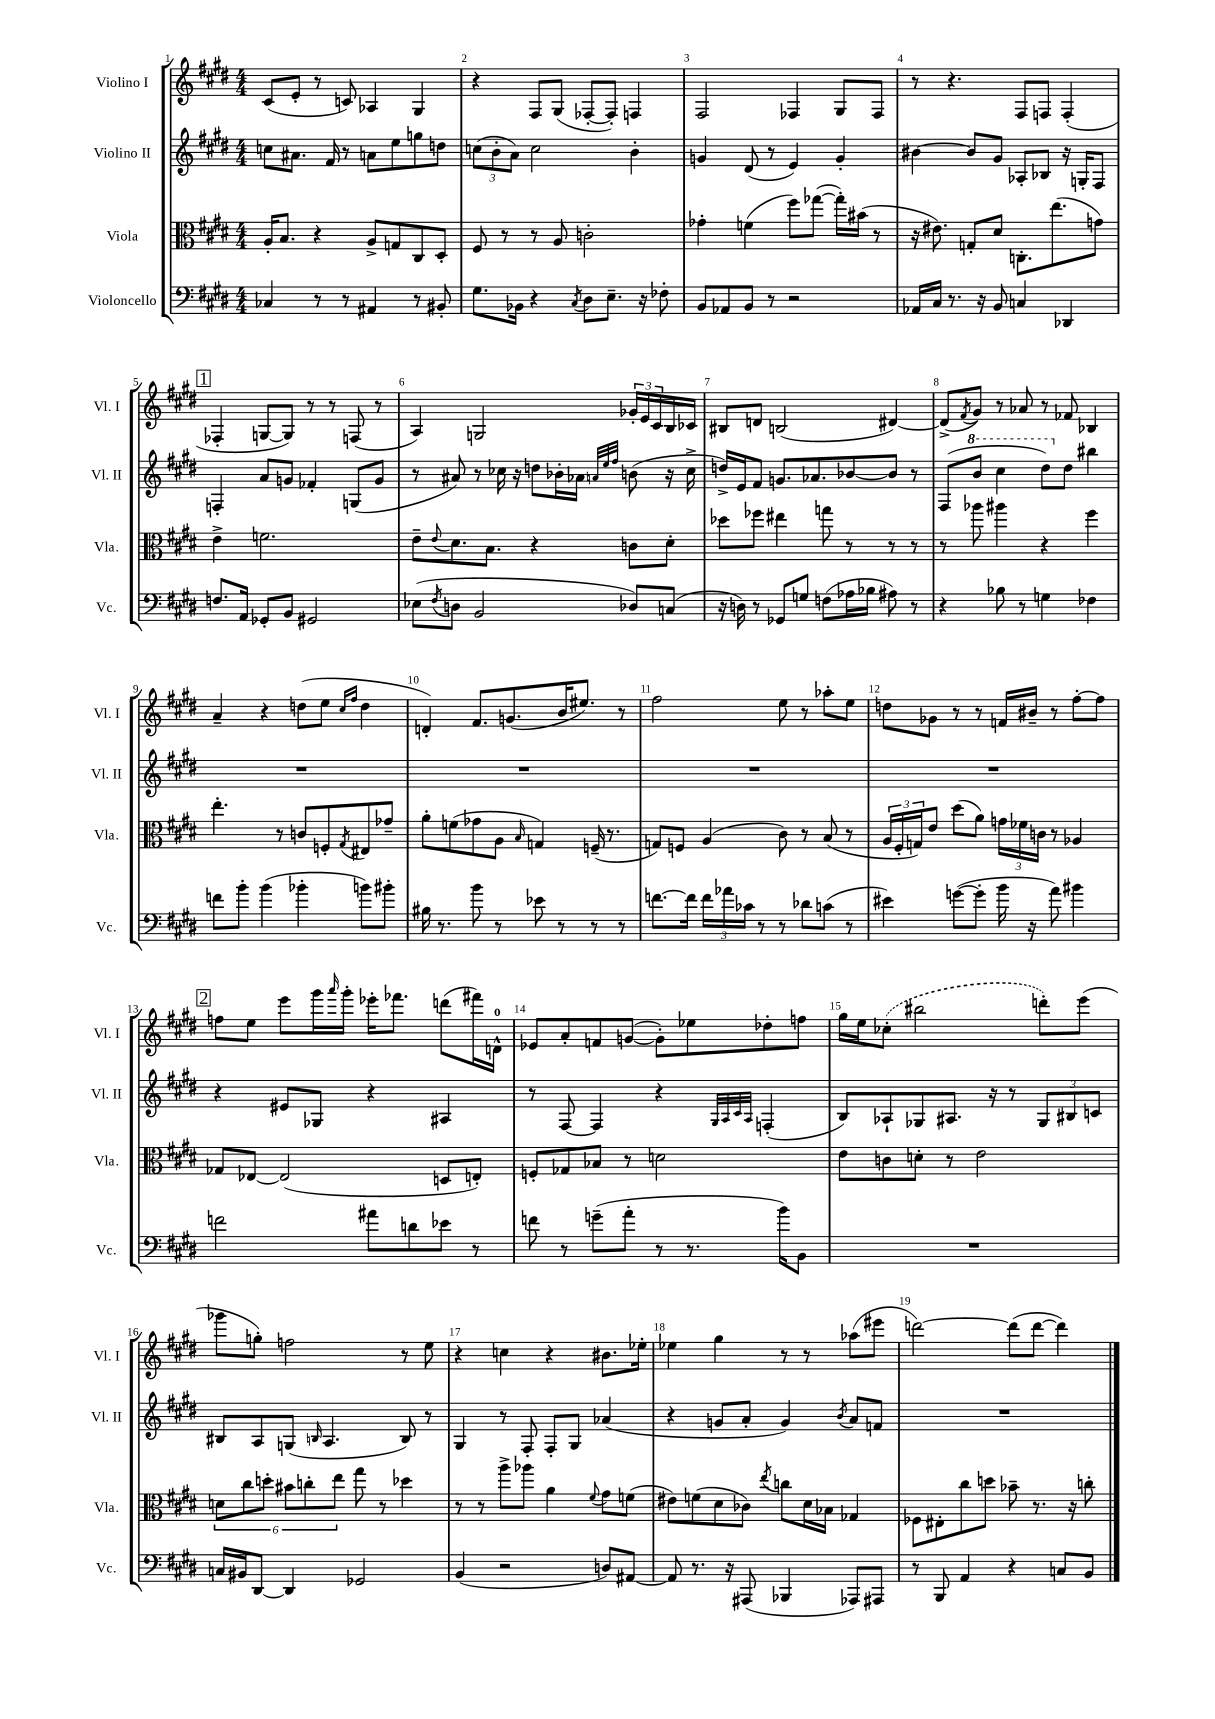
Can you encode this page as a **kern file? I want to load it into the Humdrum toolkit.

**kern	**kern	**kern	**kern
*part4	*part3	*part2	*part1
*staff4	*staff3	*staff2	*staff1
*I"Violoncello	*I"Viola	*I"Violino II	*I"Violino I
*I'Vc.	*I'Vla.	*I'Vl. II	*I'Vl. I
*clefF4	*clefC3	*clefG2	*clefG2
*k[f#c#g#d#]	*k[f#c#g#d#]	*k[f#c#g#d#]	*k[f#c#g#d#]
*M4/4	*M4/4	*M4/4	*M4/4
=1	=1	=1	=1
4C-X/	16A'/KL	8ccn\L	(8c#/L
.	8.B/J	.	.
.	.	8.a#X\J	8e'/J
8r	4r	.	8r
.	.	16f#/	.
8r	.	8r	8cn/)
4AA#X/	8A^/L	8an\L	4A-X/
.	8Gn/	8ee\	.
8r	8C#/	8ggn\	4G#/
8BB#X'/	8D#'/J	8ddn\J	.
=2	=2	=2	=2
8.G#\L	8F#/	(12ccn\L	4r
.	.	12b'\	.
.	8r	.	.
.	.	12a\J)	.
16BB-X\Jk	.	.	.
4r	8r	2cc\	8F#/L
.	8A/	.	(8G#/J
8qC#/	.	.	.
8D#\L	2cn'\	.	[8F-X'/L
8.E~\J	.	.	8F-'/J])
.	.	4b'\	4Fn/
16r	.	.	.
8F-X'\	.	.	.
=3	=3	=3	=3
8BB/L	4g-X'\	4gn/	2F#/
8AA-X/	.	.	.
8BB/J	(4fn\	(8d#/	.
8r	.	8r	.
2r	8ff#\L)	4e/)	4F-X/
.	([8gg-X\J	.	.
.	16gg-'\LL])	4g'/	8G#/L
.	(16b#X\JJ	.	.
.	8r	.	8F-/J
=4	=4	=4	=4
16AA-X/LL	16r	[4b#X\	8r
16C#/JJ	8.e#X\)	.	.
8.r	.	.	4.r
.	8Gn'/L	8b#/L]	.
16r	.	.	.
8BB/	8d#/J	8g#/J	.
4Cn/	8.Cn'\L	8A-X'/L	8F#/L
.	.	8B-X/J	8Fn/J
.	(8.ee\	.	.
4DD-X/	.	16r	(4F'/
.	.	16Gn'/KL	.
.	8gn\J)	8F#/J	.
!!LO:LB:g=z
!!LO:REH:place=s1:t=1
=5	=5	=5	=5
8.Fn/L	4e^\	4Fn'/	4F-X'/
16AA/Jk	.	.	.
8GG-X'/L	2.fn\	8a/L	[8Gn/L
8BB/J	.	8gn/J	8G/J])
2GG#X/	.	4f-X'/	8r
.	.	.	8r
.	.	(8Gn/L	(8Fn/
.	.	8g/J	8r
=6	=6	=6	=6
(8E-X\L	8e~\L	8r	4A/)
8qF#/	8qqe/	.	.
8Dn\J	8.d#\	8a#X/)	.
2BB/	.	8r	2Gn/
.	8.B\J	.	.
.	.	16cc-X\	.
.	.	16r	.
.	4r	8ddn\L	.
.	.	16b-X'\L	.
.	.	16a-X\JJ	.
.	.	32qqan/LLL	.
.	.	32qqee/	.
.	.	32qqff#/JJJ	.
8D-X/L)	8cn\L	(8bn\	24g-X'/LL
.	.	.	24e/
.	.	.	24c#/
(8Cn/J	8d#'\J	16r	16B/
.	.	16cc-^\	16c-X/JJ
=7	=7	=7	=7
16r	8dd-X\L	16ddn^/LL)	8B#X/L
16Dn\)	.	16e/J	.
8r	8ff-X\J	8f#/J	8dn/J
8GG-X/L	4ee#X\	8.gn/L	(2Bn/
8Gn/J	.	.	.
.	.	8.a-X/	.
(8Fn\L	8ggn\	.	.
16A-X\L	8r	[8b-X/	.
16B-X\JJ	.	.	.
8A#X\)	8r	8b-/J]	[4d#X/)
8r	8r	8r	.
=8	=8	=8	=8
4r	8r	(8F#/L	(8d#^/L]
.	.	.	8qf#/
*	*	*8va	*
.	8aa-X\	8bb/J	8g#/J)
8B-X\	4aa#X\	4ccc#\	8r
8r	.	.	8a-X/
4Gn\	4r	8ddd#\L)	8r
*	*	*X8va	*
.	.	8dd#\J	8f-X/
4F-X\	4ff#\	4bb#X\	4B-X/
!!LO:LB:g=z
=9	=9	=9	=9
8fn\L	4.ee'\	1r	4a~/
8b'\J	.	.	.
(4b\	.	.	4r
.	8r	.	.
4b-X'\	8cn/L	.	(8ddn\L
.	8Fn'/	.	8ee\J
.	.	.	16qqcc#/LL
.	8qG#/	.	16qqff#/JJ
8bn\L)	8E#X/	.	4dd\
8b#X'\J	8g-X~/J	.	.
=10	=10	=10	=10
16B#X\	8a'\L	1r	4dn'/)
8.r	.	.	.
.	(8fn\	.	.
8b\	8g-X\	.	8.f#/L
8r	8A\J	.	.
.	.	.	(8.gn/
.	16qqB/	.	.
8e-X\	4Gn/)	.	.
8r	.	.	16b/K
.	.	.	8.ee#X/J)
8r	(16Fn~/	.	.
.	8.r	.	.
8r	.	.	8r
=11	=11	=11	=11
[8.fn\L	8Gn/L)	1r	2ff#\
.	8Fn/J	.	.
16f\Jk]	.	.	.
24f\LL	(4A/	.	.
24a-X\	.	.	.
24c-X\JJ	.	.	.
8r	.	.	.
8r	8c#\)	.	8ee\
8d-X\L	8r	.	8r
(8cn\J	(8B/	.	8aa-X'\L
8r	8r	.	8ee\J
=12	=12	=12	=12
4e#X\)	24A/LL	1r	8ddn\L
.	24F#'/	.	.
.	24Gn/J)	.	.
.	8e/J	.	8g-X\J
([8gn\L	(8dd#\L	.	8r
8g'\J]	8a\J)	.	8r
16b\	24gn\LL	.	16fn/LL
.	24f-X\	.	.
16r	.	.	16b#X~/JJ
.	24cn\JJ	.	.
8a\)	8r	.	8r
4b#X\	4A-X/	.	[8ff#'\L
.	.	.	8ff#\J]
!!LO:LB:g=z
!!LO:REH:place=s1:t=2
=13	=13	=13	=13
2fn\	8G-X/L	4r	8ffn\L
.	[8E-X/J	.	8ee\J
.	(2E-/]	8e#X/L	8eee\L
.	.	8G-X/J	16ggg#\L
.	.	.	16qqaaa/
.	.	.	16ggg#'\JJ
8a#X\L	.	4r	16eee-X'\KL
.	.	.	8.fff-X\J
8dn\	.	.	.
8e-X\J	8Dn/L	4A#X/	(8dddn\L
8r	8En'/J)	.	16fff#X\L)
.	.	.	16dn^^\JJ
=14	=14	=14	=14
8fn\	8Fn'/L	8r	8e-X/L
8r	8G-X/	[8F#/	8a'/
(8gn~\L	8B-X/J	4F#/]	8fn/
8a'\J	8r	.	([8gn/J
8r	2dn\	4r	8g'\L])
8.r	.	.	8ee-X\
.	.	32qqG#/LLL	.
.	.	32qqA/	.
.	.	32qqc#/	.
.	.	32qqA/JJJ	.
.	.	(4Fn'/	8dd-X'\
16b\KL)	.	.	.
8BB\J	.	.	8ffn\J
=15	=15	=15	=15
1r	8e\L	8B/L)	16gg#\LL
.	.	.	16ee\J
.	8cn\	8A-X`/	(8cc-X'\J
.	8dn'\J	8G-X/	2bb#X\
.	8r	8.A#X/J	.
.	2e\	.	.
.	.	16r	.
.	.	8r	.
.	.	12G-/L	8dddn'\L)
.	.	12B#X/	.
.	.	.	(8eee\J
.	.	12cn/J	.
!!LO:LB:g=z
=16	=16	=16	=16
16Cn/LL	12dn\L	8B#X/L	8ggg-X\L
16BB#X/J	.	.	.
.	12cc#\	.	.
[8DD#/J	.	8A/	8ggn'\J)
.	12ddn'\J	.	.
4DD#/]	12b#X\L	(8Gn/J	2ffn\
.	12ccn'\	.	.
.	.	16qqBn/	.
.	.	4.A/	.
.	12ee\J	.	.
2GG-X/	8gg#\	.	.
.	8r	.	.
.	4dd-X\	8B/)	8r
.	.	8r	8ee\
=17	=17	=17	=17
(4BB/	8r	4G#/	4r
.	8r	.	.
2r	8aa^\L	8r	4ccn\
.	8aa-X\J	8F#'/	.
.	4a\	8F#'/L	4r
.	.	8G#/J	.
.	8qqf#/	.	.
8Dn/L)	8g#\L	(4a-X/	8.b#X\L
[8AA#X/J	(8fn\J	.	.
.	.	.	16ee-X'\Jk
=18	=18	=18	=18
8AA#/]	8e#X\L)	4r	4ee-X\
8.r	(8fn\	.	.
.	8d#\	8gn/L	4gg#\
16r	.	.	.
(8AAA#X/	8c-X\J)	8a'/J	.
.	8qee/	.	.
4BBB-X/	8ccn\L	4g/)	8r
.	16d#\L	.	8r
.	16B-X\JJ	.	.
.	.	8qb/	.
8AAA-X/L)	4G-X/	8a/L	(8aa-X\L
8AAA#X/J	.	8fn/J	8eee#X\J
=19	=19	=19	=19
8r	8F-X\L	1r	[2dddn\)
8BBB/	8E#X'\	.	.
4AA/	8cc#\	.	.
.	8ddn\J	.	.
4r	8b-X~\	.	(8ddd\L]
.	8.r	.	[8ddd\J
8Cn/L	.	.	4ddd\])
.	16r	.	.
8BB/J	8ccn'\	.	.
==	==	==	==
*-	*-	*-	*-
